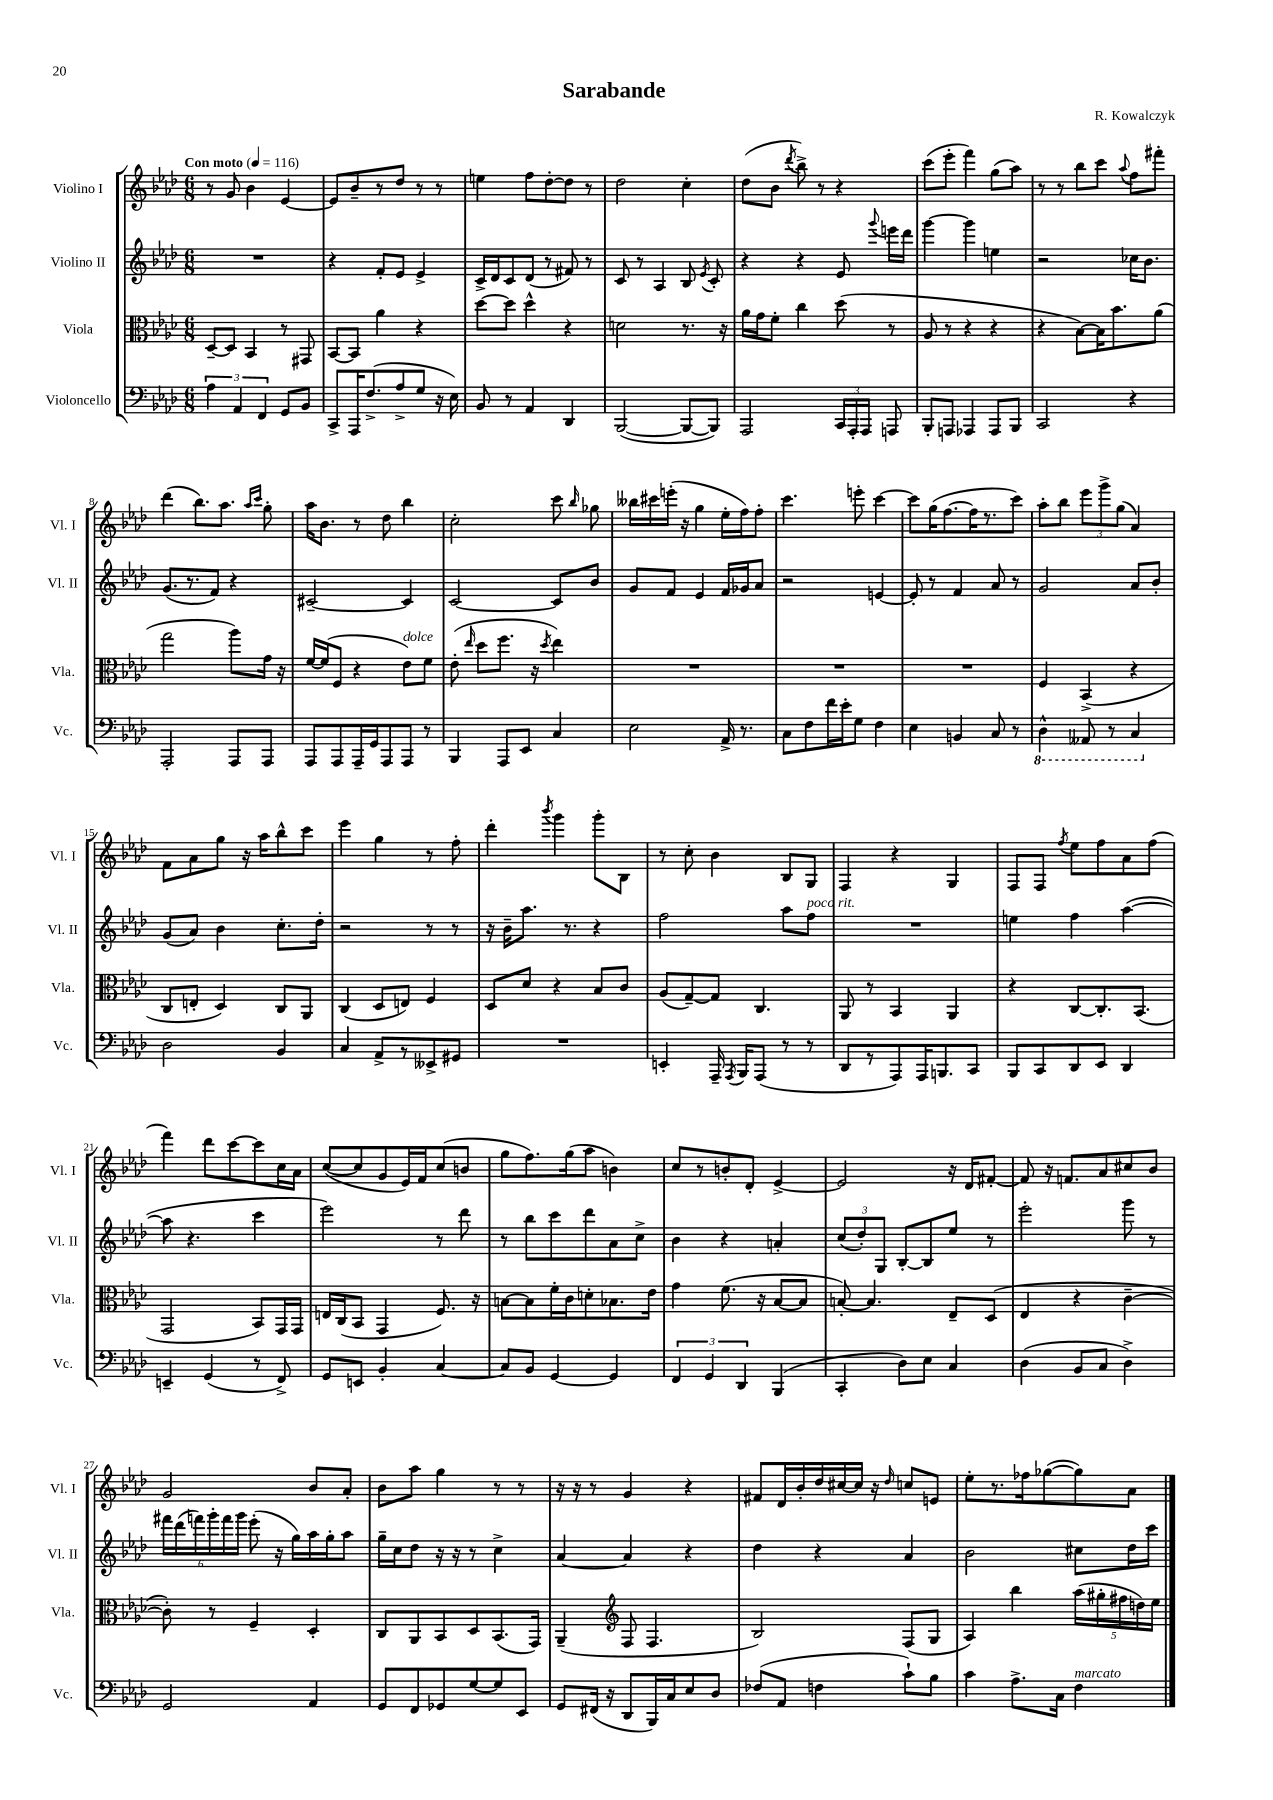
\header { title = "Sarabande" composer = "R. Kowalczyk" }
<<
\new StaffGroup <<
\new Staff = "s0" \with { instrumentName = "Violino I" shortInstrumentName = "Vl. I" } {
    \clef treble \key aes \major \numericTimeSignature \time 6/8 \tempo "Con moto" 4 = 116
    \autoBeamOff r8 g'8 bes'4 ees'4~ |
    ees'8[ bes'8-- r8 des''8] r8 r8 |
    e''4 f''8[ des''8~-. des''8] r8 |
    des''2 c''4-. |
    des''8[( bes'8] \acciaccatura { des'''8 } bes''8->) r8 r4 |
    c'''8[( ees'''8]-. f'''4) g''8[( aes''8]) |
    r8 r8 bes''8[ c'''8] \appoggiatura { aes''8 } f''8[ fis'''8]-. |
    des'''4( bes''8.[) aes''8.] \grace { aes''16[ c'''16] } g''8-. |
    aes''16[ bes'8.] r8 des''8 bes''4 |
    c''2-. c'''8 \grace { bes''16 } ges''8 |
    beses''16[ cis'''16 e'''16]-.( r16 g''4 ees''16[-. f''16) f''8]-. |
    c'''4. e'''8-. c'''4~ |
    c'''8[ g''16( f''8.~ f''16 r8. c'''8]) |
    aes''8[-. bes''8] \tuplet 3/2 { ees'''8[ g'''8-> g''8]( } aes'4) |
    f'8[ aes'8 g''8] r16 aes''16[ bes''8-^ c'''8] |
    ees'''4 g''4 r8 f''8-. |
    des'''4-. \acciaccatura { bes'''8 } g'''4 g'''8[-. bes8] |
    r8 c''8-. bes'4 bes8[ g8] |
    f4 r4 g4 |
    f8[ f8] \acciaccatura { f''8 } ees''8[ f''8 aes'8 f''8]( |
    f'''4) des'''8[ c'''8~ c'''8 c''16 aes'16] |
    c''8[~( c''8 g'8 ees'16) f'16 c''8( b'8] |
    g''8[ f''8.) g''16( aes''8] b'4) |
    c''8[ r8 b'8-. des'8]-. ees'4~-> |
    ees'2 r16 des'16[ fis'8]~-. |
    fis'8 r16 f'8.[ aes'8 cis''8 bes'8] |
    g'2 bes'8[ aes'8]-. |
    bes'8[ aes''8] g''4 r8 r8 |
    r16 r16 r8 g'4 r4 |
    fis'8[ des'16 bes'16-. des''16 cis''16~ cis''16] r16 \grace { des''16 } c''8[ e'8] |
    ees''8[-. r8. fes''16 ges''8~( ges''8) aes'8] \bar "|." |
}
\new Staff = "s1" \with { instrumentName = "Violino II" shortInstrumentName = "Vl. II" } {
    \clef treble \key aes \major \numericTimeSignature \time 6/8
    \autoBeamOff R2. |
    r4 f'8[-. ees'8] ees'4-> |
    c'16[-> des'16 c'8 des'8]( r8 fis'8) r8 |
    c'8 r8 aes4 bes8 \acciaccatura { ees'8 } c'8-. |
    r4 r4 ees'8 \appoggiatura { g'''8 } e'''16[ des'''16] |
    g'''4~ g'''4 e''4 |
    r2 ces''16[ bes'8.] |
    g'8.[( r8. f'8]) r4 |
    cis'2~-- cis'4 |
    c'2~ c'8[ bes'8] |
    g'8[ f'8] ees'4 f'16[ ges'16 aes'8] |
    r2 e'4~ |
    e'8-. r8 f'4 aes'8 r8 |
    g'2 aes'8[ bes'8]-. |
    g'8[( aes'8]) bes'4 c''8.[-. des''16]-. |
    r2 r8 r8 |
    r16 bes'16[-- aes''8.] r8. r4 |
    f''2 aes''8[ f''8]^\markup { \italic "poco rit." } |
    R2. |
    e''4 f''4 aes''4~( |
    aes''8 r4. c'''4 |
    ees'''2) r8 des'''8 |
    r8 bes''8[ c'''8 des'''8 aes'8 c''8]-> |
    bes'4 r4 a'4-. |
    \tuplet 3/2 { c''8[( des''8-.) g8] } bes8[~-. bes8 ees''8] r8 |
    ees'''2-. g'''8 r8 |
    \tuplet 6/4 { fis'''16[ des'''16( f'''16) g'''16-. f'''16 g'''16] } ees'''8-.( r16 g''16[) aes''16 g''16-. aes''8] |
    g''16[-- c''16 des''8] r16 r16 r8 c''4-> |
    aes'4~ aes'4 r4 |
    des''4 r4 aes'4 |
    bes'2 cis''8[ des''16 c'''16] \bar "|." |
}
\new Staff = "s2" \with { instrumentName = "Viola" shortInstrumentName = "Vla." } {
    \clef alto \key aes \major \numericTimeSignature \time 6/8
    \autoBeamOff des8[~-- des8] bes,4 r8 gis,8 |
    bes,8[~ bes,8] aes'4 r4 |
    des''8[~ des''8] des''4-^ r4 |
    d'2 r8. r16 |
    aes'16[ g'16 f'8]-. c''4 des''8( r8 |
    aes8 r8 r4 r4 |
    r4 bes8[~) bes16 bes'8. aes'8]( |
    g''2 aes''8[) g'16] r16 |
    f'16[~ f'16( f8] r4 ees'8[^\markup { \italic "dolce" }) f'8] |
    ees'8-.( \grace { ees''16 } des''8[ f''8.] r16 \acciaccatura { des''8 } ees''4) |
    R2. |
    R2. |
    R2. |
    f4 bes,4->( r4 |
    c8[ e8]-. des4) c8[ aes,8] |
    c4( des8[ e8]) f4 |
    des8[ des'8] r4 bes8[ c'8] |
    aes8[( g8~--) g8] c4. |
    aes,8 r8 bes,4 aes,4 |
    r4 c8[~ c8.-. bes,8.]( |
    g,2 bes,8[) g,16 g,16] |
    e16[ c16( bes,8] g,4 f8.) r16 |
    b8[~ b8 f'16-. c'16 d'8-. bes8. ees'16] |
    g'4 f'8.( r16 bes8[~ bes8] |
    b8~-.) b4. ees8[-- des8]( |
    ees4 r4 c'4~-- |
    c'8-.) r8 f4-- des4-. |
    c8[ aes,8 bes,8 des8 bes,8.( g,16]) |
    aes,4--( \clef treble f8 f4. |
    bes2) f8[( g8] |
    aes4) bes''4 \tuplet 5/4 { aes''16[( gis''16-. fis''16 d''16) ees''16] } \bar "|." |
}
\new Staff = "s3" \with { instrumentName = "Violoncello" shortInstrumentName = "Vc." } {
    \clef bass \key aes \major \numericTimeSignature \time 6/8
    \autoBeamOff \tuplet 3/2 { aes4 aes,4 f,4 } g,8[ bes,8] |
    c,8[-> aes,,16 f8.->( aes8-> g8] r16 ees16) |
    bes,8 r8 aes,4 des,4 |
    bes,,2~( bes,,8[~ bes,,8]) |
    aes,,2 \tuplet 3/2 { c,16[ aes,,16-. aes,,16] } a,,8 |
    bes,,8[-. a,,8] aes,,4 aes,,8[ bes,,8] |
    c,2 r4 |
    aes,,2-. aes,,8[ aes,,8] |
    aes,,8[ aes,,8 aes,,16-- g,16 aes,,8 aes,,8] r8 |
    bes,,4 aes,,8[ ees,8] c4 |
    ees2 aes,16-> r8. |
    c8[ f8 f'16 ees'16-. g8] f4 |
    ees4 b,4 c8 r8 |
    \ottava #-1 des,4-^ aeses,,8 r8 c,4 \ottava #0 |
    des2 bes,4 |
    c4 aes,8[-> r8 eeses,8-> gis,8] |
    R2. |
    e,4-. aes,,16-- \acciaccatura { aes,,8 } bes,,16[ aes,,8]( r8 r8 |
    des,8[ r8 aes,,8) aes,,16 b,,8. c,8] |
    bes,,8[ c,8 des,8 ees,8] des,4 |
    e,4-- g,4( r8 f,8->) |
    g,8[ e,8] bes,4-. c4~ |
    c8[ bes,8] g,4~ g,4 |
    \tuplet 3/2 { f,4 g,4 des,4 } bes,,4( |
    c,4-. des8[) ees8] c4 |
    des4( bes,8[ c8] des4->) |
    g,2 aes,4 |
    g,8[ f,8 ges,8 g8~ g8 ees,8] |
    g,8[ fis,16]( r16 des,8[ bes,,16) c16 ees8 des8] |
    fes8[( aes,8] f4 c'8[-!) bes8] |
    c'4 aes8.[-> c16] f4^\markup { \italic "marcato" } \bar "|." |
}
>>
>>
